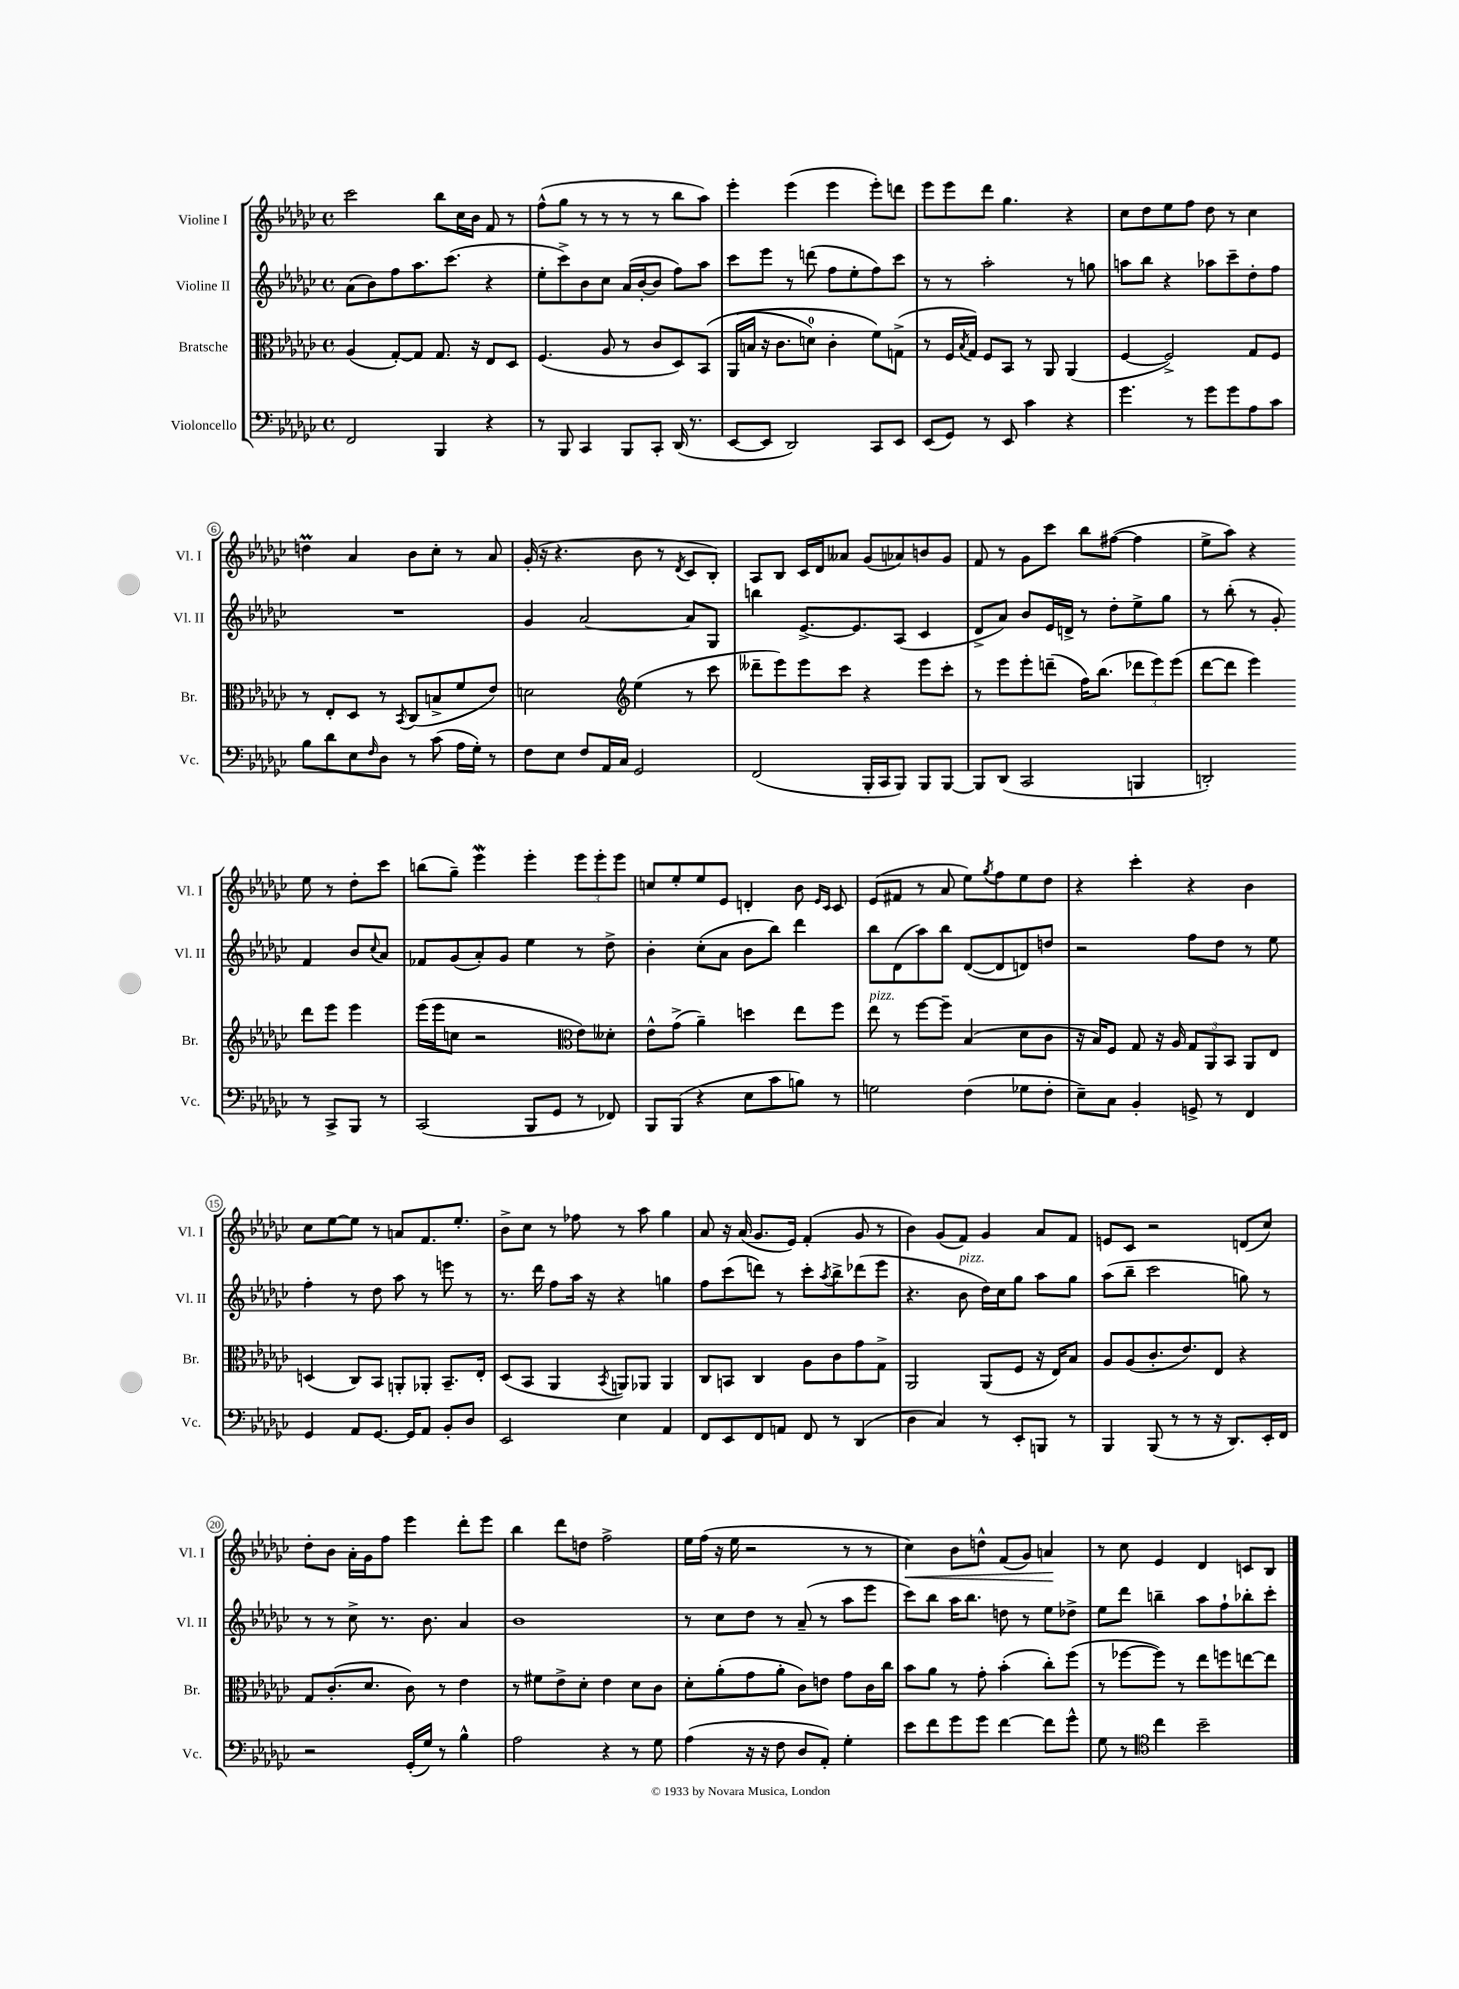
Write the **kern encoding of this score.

**kern	**kern	**kern	**kern
*staff4	*staff3	*staff2	*staff1
*clefF4	*clefC3	*clefG2	*clefG2
*k[b-e-a-d-g-c-]	*k[b-e-a-d-g-c-]	*k[b-e-a-d-g-c-]	*k[b-e-a-d-g-c-]
*M4/4	*M4/4	*M4/4	*M4/4
*met(c)	*met(c)	*met(c)	*met(c)
2FF	(4A-	(8a-	2ccc-
.	.	8b-)	.
.	[8G-')	8ff	.
.	8G-]	8.aa-	.
4BBB-	8.G-	.	8bb-
.	.	(8.ccc-	.
.	.	.	16cc-
.	16r	.	16b-
4r	8E-	4r	8f
.	8D-	.	8r
=	=	=	=
8r	(4.F	8ee-'	(8ff^^
8BBB-	.	8ccc-^)	8gg-
4CC-	.	8b-	8r
.	8A-	8cc-	8r
8BBB-	8r	(16a-	8r
.	.	[16b-'	.
8CC-'	8c-	8b-]	8r
(16DD-	8D-)	8ff)	8bb-
8.r	.	.	.
.	&(8BB-	8aa-	8aa-)
=	=	=	=
[8EE-	(16AA-	8ccc-	4eee-'
.	16B	.	.
8EE-]	16r	8eee-	.
.	8.c-	.	.
2DD-)	.	8r	(4eee-
.	8d)	(8ddd	.
.	4c-'	8ff	4eee-
.	.	8ee-'	.
8CC-	8f&)	8ff)	8eee-')
8EE-	(8G^	8ccc-	8ddd
=	=	=	=
(8EE-	8r	8r	8eee-
8GG-)	16F	8r	8eee-
.	8qB-	.	.
.	16G-)	.	.
8r	8F	2aa-'	8ddd-
8EE-	8BB-	.	4.gg-
4c-	8r	.	.
.	8AA-	.	.
4r	(4AA-	8r	4r
.	.	8gg	.
=	=	=	=
4.g-	[4F	8aa	8cc-
.	.	8bb-	8dd-
.	2F^])	4r	8ee-
8r	.	.	8ff
8g-	.	8aa-	8dd-
8g-	.	8ccc-~	8r
8A-	8G-	8dd-'	4cc-
8c-	8F	8ff	.
=	=	=	=
8B-	8r	1r	4dd
8d-	8E-'	.	.
8E-	8D-	.	4a-
16qqF	.	.	.
8D-	8r	.	.
.	8qBB-	.	.
8r	(8C-	.	8b-
(8c-	8B^	.	8cc-'
16A-	8f	.	8r
16G-')	.	.	.
8r	8e-)	.	8a-
=	=	=	=
8F	2d	4g-	(16g-'
.	.	.	16r
8E-	.	.	4.r
8F	.	[2a-	.
16AA-	.	.	.
16C-	.	.	.
*	*clefG2	*	*
2GG-	(4ee-	.	8b-
.	.	.	8r
.	.	.	8qd-
.	8r	8a-]	8c-
.	8ccc-	8G-	8B-')
=	=	=	=
(2FF	8ddd--~	4bb	8A-
.	8eee-)	.	8B-
.	8eee-	[8.e-^	16c-
.	.	.	16d-
.	8ccc-	.	8a--
.	.	8.e-]	.
16BBB-'	4r	.	(8g-
16CC-	.	.	.
8BBB-)	.	(8A-	8a-)
8BBB-	8eee-	4c-	8b
[8BBB-	8ccc-'	.	8g-
=	=	=	=
8BBB-]	8r	8d-^	8f
(8DD-	8eee-	8a-)	8r
2CC-	8eee-'	8b-	8g-
.	(8ddd~	16e-	8ccc-
.	.	16d^	.
.	16ff)	8r	8bb-
.	(8.bb-	.	.
.	.	8dd-'	([8ff#
4BBB	12ddd-	8ee-^	4ff#]
.	12eee-)	.	.
.	.	8gg-	.
.	(12eee-	.	.
=	=	=	=
2DD')	[8ddd-	8r	8ee-^
.	8ddd-]	(8bb-'	8aa-)
.	4eee-)	8r	4r
.	.	8g-')	.
8r	8ddd-	4f	8ee-
8CC-^	8eee-	.	8r
8BBB-	4eee-	8b-	8dd-'
.	.	8qqcc-	.
8r	.	8a-	8ccc-
=	=	=	=
(2CC-	(16eee-	8f-	(8bb
.	16eee-	.	.
.	8cc	(8g-	8gg-~)
.	2r	8a-')	4eee-
.	.	8g-	.
8BBB-	.	4ee-	4eee-'
8GG-	.	.	.
*	*clefC3	*	*
8r	8e-)	8r	12eee-
.	.	.	12eee-'
8FF-)	8d--'	8dd-^	.
.	.	.	12eee-
=	=	=	=
8BBB-	8e-^^	4b-'	8cc
(8BBB-	(8g-^	.	8ee-'
4r	4a-~)	(8cc-'	8ee-
.	.	8a-	8e-
8E-	4dd	8b-	4d'
8c-	.	8bb-)	.
8B)	8ee-	4ddd-	8b-
.	.	.	16qqe-
.	.	.	16qqc-
8r	8ff	.	8c-
=	=	=	=
2G	8ee-	8bb-	(8e-
.	8r	(8d-	8f#
.	[8ff	8aa-)	8r
.	8ff~]	8bb-	8a-
(4F	(4B-	([8d-	8ee-)
.	.	.	8qgg-
.	.	8d-]	8ff
8G-	8d-	8d)	8ee-
8F'	8c-	8dd	8dd-
=	=	=	=
8E-~)	16r	2r	4r
.	16B-)	.	.
8C-	8F	.	.
4BB-'	8G-	.	4ccc-'
.	16r	.	.
.	16A-	.	.
8GG^	12G-	8ff	4r
.	12AA-	.	.
8r	.	8dd-	.
.	12BB-	.	.
4FF	8AA-	8r	4b-
.	8E-	8ee-	.
=	=	=	=
4GG-	(4D	4ff'	8cc-
.	.	.	[8ee-
8AA-	8C-)	8r	8ee-]
[8.GG-	8BB-	8dd-	8r
.	8AA'	8aa-	8a
16GG-]	.	.	.
8AA-	8AA-'	8r	8.f
8BB-'	8.BB-~	8eee	.
.	.	.	8.ee-'
8D-	.	8r	.
.	16E-'	.	.
=	=	=	=
2EE-	(8D-	8.r	8b-^
.	8BB-	.	8cc-
.	.	16ddd-	.
.	4AA-	8ff	8r
.	.	16aa-	8ff-
.	.	16r	.
.	8qBB-	.	.
4E-	8AA)	4r	8r
.	8AA-	.	8aa-
4AA-	4AA-	4gg	4gg-
=	=	=	=
8FF	8C-	8ff	8a-
8EE-	8BB	(8ccc-	16r
.	.	.	(16a-
8FF	4C-	8ddd)	8.g-
8AA	.	8r	.
.	.	.	16e-)
8FF	8A-	8ccc-'	(4f'
.	.	8qaa-	.
8r	8c-	8bb-^	.
(4DD-	8g-	(8ddd-	8g-
.	8G-^	8eee-	8r
=	=	=	=
4D-	2AA-	4.r	4b-)
4C-)	.	.	(8g-
.	.	8b-	8f)
8r	(8AA-	16dd-)	4g-
.	.	16cc-	.
8EE-'	8F	8gg-	.
8BBB	16r	8aa-	8a-
.	16E-)	.	.
8r	8B-	8gg-	8f
=	=	=	=
4BBB-	8A-	(8aa-	8e
.	(8A-	8bb-~	8c-
(8BBB-	8.c-'	2ccc-	2r
8r	.	.	.
.	8.e-)	.	.
8r	.	.	.
16r	8E-	.	.
8.DD-)	.	.	.
.	4r	8gg)	(8d
16EE-'	.	8r	8cc-)
16FF	.	.	.
=	=	=	=
2r	8G-	8r	8dd-'
.	(8.c-'	8r	8b-
.	.	8cc-^	16a-'
.	8.d-	.	16g-
.	.	8.r	8ff
(16GG-'	8c-)	.	4eee-
16G-)	.	8.b-	.
8r	8r	.	.
4B-^^	4e-	4a-	8ddd-'
.	.	.	8eee-
=	=	=	=
2A-	8r	1b-	4bb-
.	8f#	.	.
.	8e-^	.	8ddd-
.	8d-'	.	8dd
4r	4e-	.	2ff^
8r	8d-	.	.
8G-	8c-	.	.
=	=	=	=
(4A-	8d-'	8r	16ee-
.	.	.	(16ff
.	(8a-'	8cc-	16r
.	.	.	16ee-
16r	8g-	8dd-	2r
16r	.	.	.
8F	8a-'	8r	.
8D-	8c-)	(8a-~	.
8AA-')	8e	8r	.
4G-'	8g-	8aa-	8r
.	16c-	8eee-	8r
.	16cc-	.	.
=	=	=	=
8e-	8b-	8ccc-)	4cc-)
8f	8a-	8bb-	.
8g-	8r	16aa-	8b-
.	.	8.bb-	.
8g-	8g-'	.	8dd^^
[4f	(4b-'	8dd	(8f
.	.	8r	8g-)
8f]	8cc-')	8ee-	4a
8g-^^	(8ff	8dd-^	.
=	=	=	=
8G-	8r	8ee-	8r
8r	[8ff-	8ddd-	8cc-
*clefC4	*	*	*
4cc-	8ff-])	4bb~	4e-
.	8r	.	.
2b-~	8ee-	8aa-	4d-
.	8ff	8ff`	.
.	[8ee	8bb-'	8c
.	8ee]	8ccc-'	8B-
==	==	==	==
*-	*-	*-	*-
